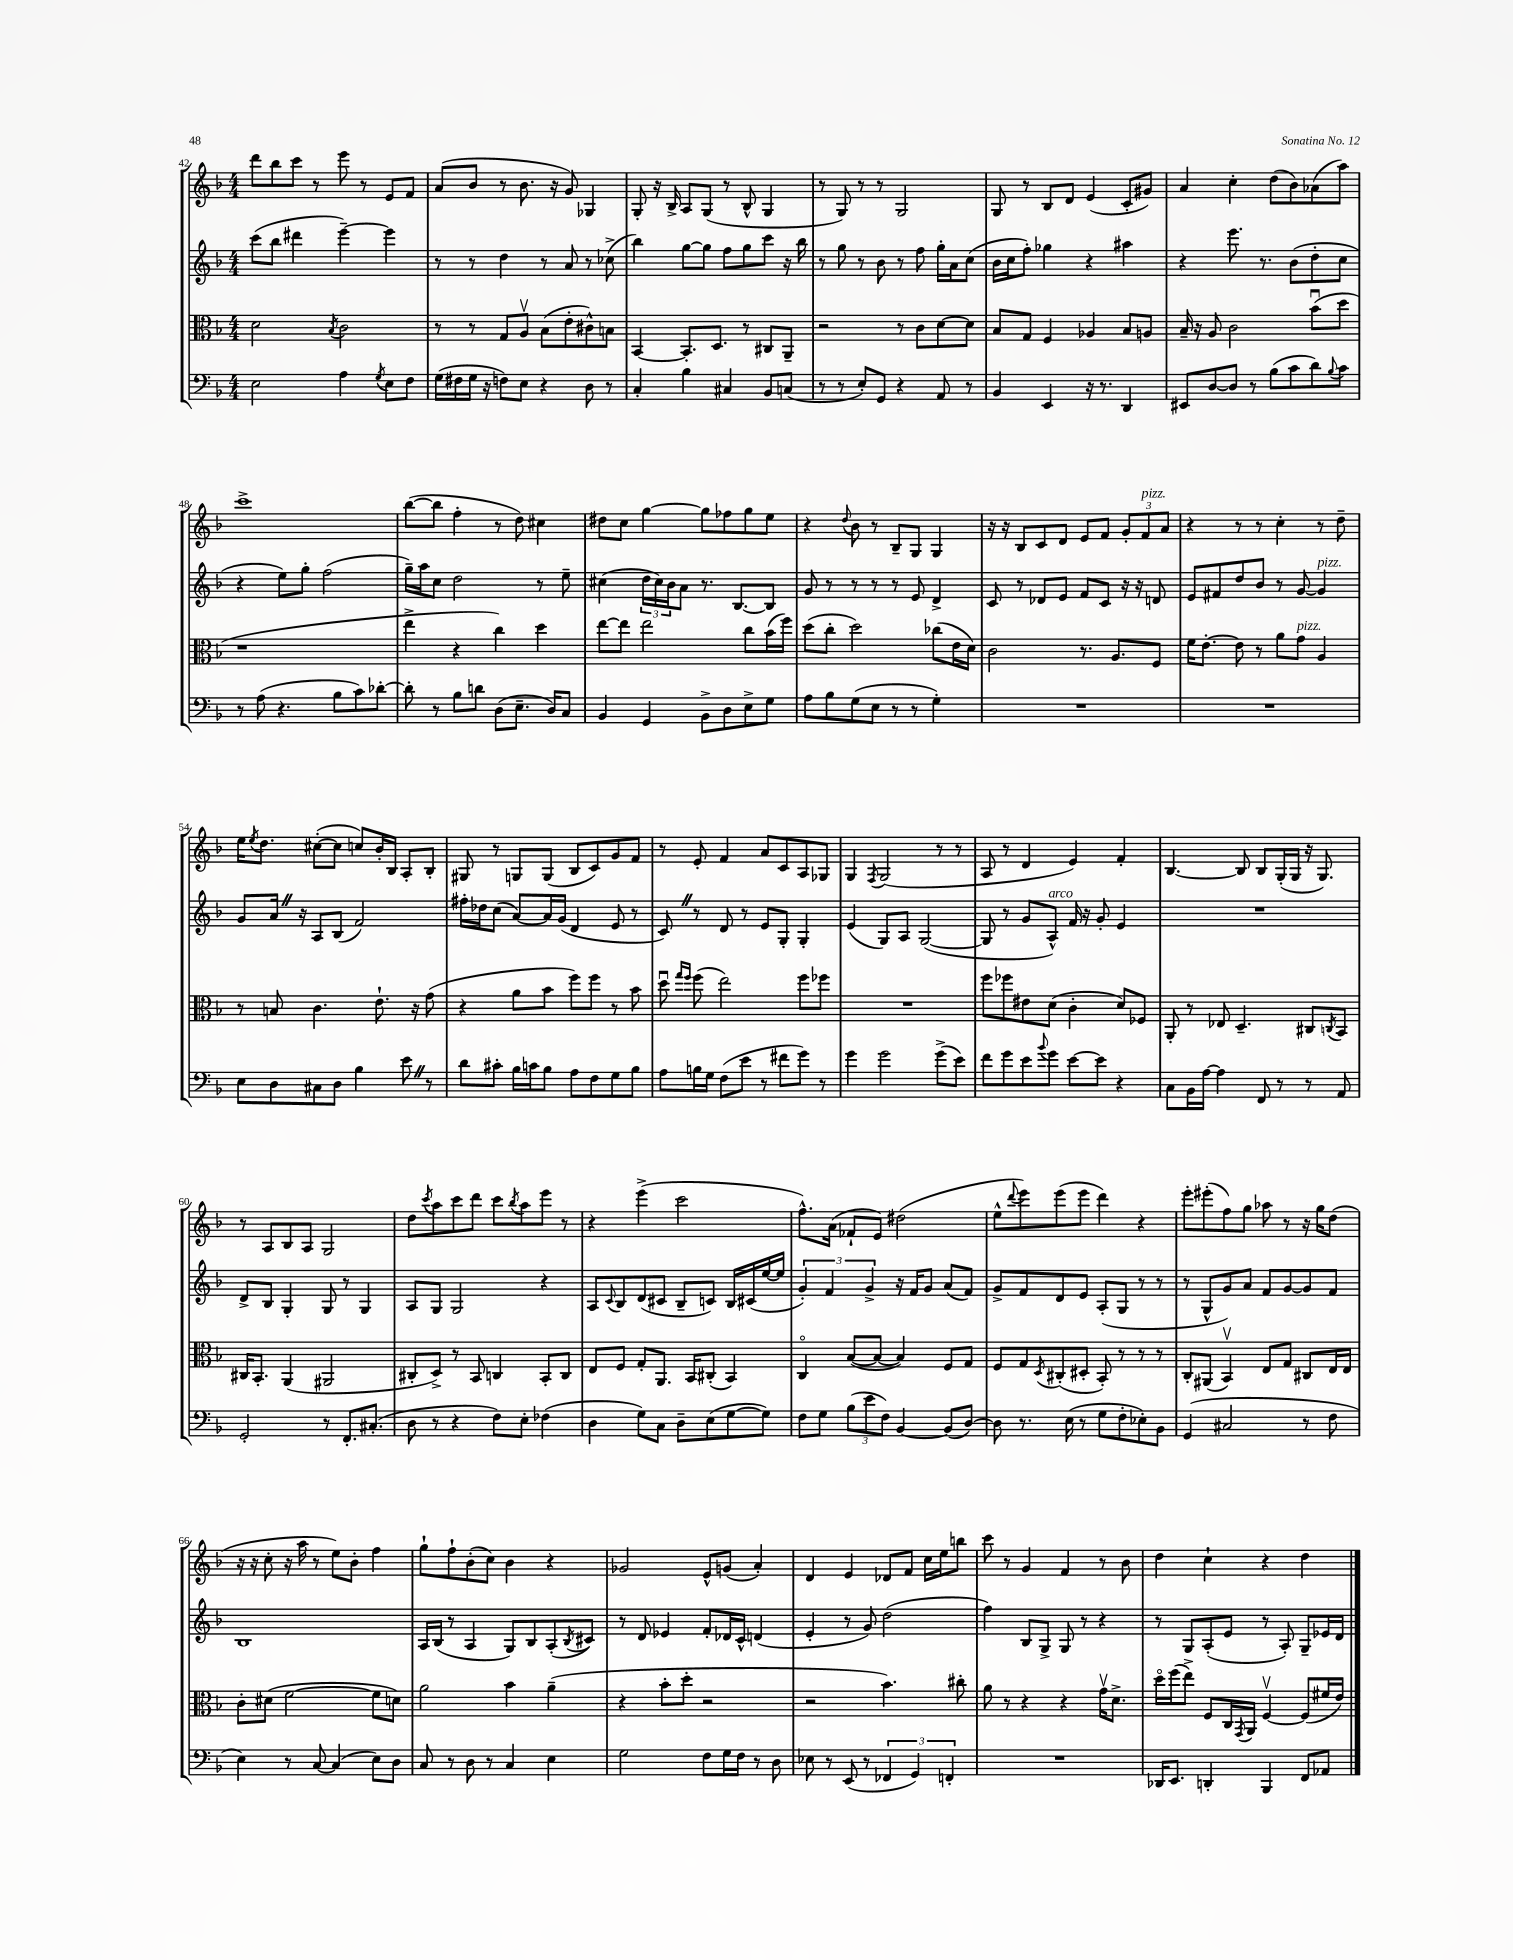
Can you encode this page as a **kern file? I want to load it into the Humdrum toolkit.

**kern	**kern	**kern	**kern
*staff4	*staff3	*staff2	*staff1
*clefF4	*clefC3	*clefG2	*clefG2
*k[b-]	*k[b-]	*k[b-]	*k[b-]
*M4/4	*M4/4	*M4/4	*M4/4
2E	2d	(8ccc	8ddd
.	.	8bb-	8bb-
.	.	4ddd#	8ccc
.	.	.	8r
.	8qB-	.	.
4A	2c	[4eee~)	8eee
.	.	.	8r
8qG	.	.	.
8E	.	4eee]	8e
8F	.	.	8f
=	=	=	=
(16G	8r	8r	(8a
16F#	.	.	.
16G	8r	8r	8b-
16r	.	.	.
8F)	8G	4dd	8r
8E	8Av	.	8.b-
4r	(8B-	8r	.
.	.	.	16r
.	8e'	8a	8g)
8D	8c#^^)	8r	4G-
8r	8B	(8cc-^	.
=	=	=	=
4C'	[4BB-	4bb-)	8G'
.	.	.	16r
.	.	.	16B-^
4B-	8.BB-']	[8gg	8A
.	.	8gg]	(8G
.	8.D	.	.
4C#	.	8ff	8r
.	8r	8gg	8B-^^
8BB-	8C#	8ccc	4G
(8C	8AA~	16r	.
.	.	16bb-	.
=	=	=	=
8r	2r	8r	8r
8r	.	8gg	8G)
8E')	.	8r	8r
8GG	.	8b-	8r
4r	8r	8r	2G
.	8c	8ff	.
8AA	[8d	16gg'	.
.	.	16a	.
8r	8d]	(8cc	.
=	=	=	=
4BB-	8B-	16b-	8G
.	.	16cc	.
.	8G	8ff')	8r
4EE	4F	4gg-	8B-
.	.	.	8d
16r	4A-	4r	(4e
8.r	.	.	.
4DD	8B-	4aa#	8c'
.	8A	.	8g#)
=	=	=	=
8EE#	16B-~	4r	4a
.	16r	.	.
[8D	8A	.	.
8D]	2c	8.eee	4cc'
8r	.	.	.
.	.	8.r	.
(8B-	.	.	(8dd
8c	.	(8b-	8b-)
8d)	(8b-u	8dd'	(8a-
8qqB-	.	.	.
8c	8dd	8cc	8aa)
=	=	=	=
8r	1r	4r	1ccc^
(8A	.	.	.
4.r	.	8ee)	.
.	.	8gg'	.
.	.	(2ff	.
8B-	.	.	.
8c)	.	.	.
[8d-'	.	.	.
=	=	=	=
8d-']	4ee^	16gg~)	([8bb-
.	.	16aa	.
8r	.	8cc	8bb-]
8B-	4r	2dd	4ff'
8d	.	.	.
(8D	4cc)	.	8r
8.E~	.	.	8dd)
.	4dd	8r	4cc#
16D)	.	.	.
8C	.	8ee~	.
=	=	=	=
4BB-	[8ee	(4cc#	8dd#
.	8ee]	.	8cc
4GG	2ee	24dd	[4gg
.	.	24cc#)	.
.	.	24b-	.
.	.	8a	.
8BB-^	.	8.r	8gg]
8D	.	.	8ff-
.	.	[8.B-	.
8E^	8cc	.	8gg
8G	(16b-	8B-]	8ee
.	16ff)	.	.
=	=	=	=
8A	(8dd	8g	4r
8B-	8cc'	8r	.
.	.	.	8qqdd
(8G	2dd)	8r	8b-
8E	.	8r	8r
8r	.	8r	8B-~
8r	.	8e	8G
4G')	(8cc-	4d^	4G
.	16e	.	.
.	16d)	.	.
=	=	=	=
1r	2c	8c	16r
.	.	.	16r
.	.	8r	8B-
.	.	8d-	8c
.	.	8e	8d
.	8.r	8f	8e
.	.	8c	8f
.	8.A	.	.
.	.	16r	12g'
.	.	16r	.
.	.	.	12f
.	8F	8d	.
.	.	.	12a
=	=	=	=
1r	16f	8e	4r
.	[8.e'	.	.
.	.	8f#	.
.	8e]	8dd	8r
.	8r	8b-	8r
.	8a	8r	4cc'
.	8g	[8g	.
.	4A	4g]	8r
.	.	.	8dd~
=	=	=	=
8E	8r	8g	16ee
.	.	.	8qee
.	.	.	8.dd
8D	8B	16a	.
.	.	16r	.
8C#	4.c	8A	([8cc#'
8D	.	(8B-	8cc#]
4B-	.	2f)	8cc)
.	8.e`	.	16b-'
.	.	.	16B-
8e	.	.	8A'
.	16r	.	.
8r	(8g	.	8B-'
=	=	=	=
8d	4r	16ff#'	8G#
.	.	16dd-	.
8c#'	.	(8cc	8r
16B-	8a	[8a)	8G
16c	.	.	.
8B-	8b-	16a]	(8G
.	.	(16g	.
8A	8ff)	4d	8B-
8F	8ff	.	8c)
8G	8r	8e	8g
8B-	8b-	8r	8f
=	=	=	=
8A	8ddu	8c)	8r
.	16qqgg	.	.
.	16qqff	.	.
16B	(8ff	8r	8e'
16G	.	.	.
(8F	2ee)	8d	4f
8e	.	8r	.
8r	.	8e	8a
8f#	.	8G'	8c
8g)	8ff	4G'	8A
8r	8ff-	.	8G-
=	=	=	=
4g	1r	(4e	4G
.	.	.	8qF
2g	.	8G)	(2G
.	.	8A	.
.	.	([2G	.
(8g^	.	.	8r
8e)	.	.	8r
=	=	=	=
8f	8ff	8G]	8A
8g	8ff-	8r	8r
8e	8e#	8g	4d
8qqb-	.	.	.
8g	(8d	8A^^)	.
[8e	4c'	16f	4e)
.	.	16r	.
8e]	.	8g'	.
4r	8d)	4e	4f'
.	8F-	.	.
=	=	=	=
8C	8AA'	1r	[4.B-
16BB-	8r	.	.
[16A	.	.	.
4A]	8E-	.	.
.	4.D~	.	8B-]
8FF	.	.	8B-
8r	.	.	(16G'
.	.	.	16G
8r	8C#	.	16r
.	.	.	8.G)
.	8qC	.	.
8AA	8BB-	.	.
=	=	=	=
2GG'	16C#	8d^	8r
.	8.BB-'	.	.
.	.	8B-	8A
.	(4AA	4G'	8B-
.	.	.	8A
8r	2AA#	8G	2G
8.FF'	.	8r	.
.	.	4G	.
(8.C#'	.	.	.
=	=	=	=
8D	8C#'	8A	8dd
.	.	.	8qccc
8r	8D^)	8G	8aa
4r	8r	2G	8ccc
.	8BB-	.	8ddd
8F)	4C	.	8ccc
.	.	.	8qbb-
8E'	.	.	8aa
(4F-	8BB-'	4r	8eee
.	8C	.	8r
=	=	=	=
4D	8E	8A	4r
.	.	8qqc	.
.	8F	8B-	.
8G)	8G'	(8d	(4eee^
8C	8.AA	8c#	.
8D~	.	8B-~	2ccc
.	16BB-	.	.
(8E	(8C#'	8c)	.
[8G	4BB-)	16B-	.
.	.	(16c#	.
8G])	.	[16ee	.
.	.	16ee]	.
=	=	=	=
8F	4Co	6g')	8.ff^^)
8G	.	.	.
.	.	6f	.
.	.	.	(16a
(12B-	([8B-	.	8f-`
12e	.	6g^	.
.	8B-_	.	8e)
12F)	.	.	.
[4BB-	4B-])	16r	(2dd#
.	.	16f	.
.	.	8g	.
(8BB-]	8F	(8a	.
[8D)	8G	8f)	.
=	=	=	=
8D]	8F	8g^	8ee^^
.	.	.	8qqddd
8.r	8G	8f	8eee)
.	8qD	.	.
.	(8C#'	8d	(8eee
(16E	.	.	.
8r	8D#'	8e	8eee
8G	8BB-')	(8A'	4ddd)
8F'	8r	8G	.
8E-')	8r	8r	4r
8BB-	8r	8r	.
=	=	=	=
(4GG	8C'	8r	8eee'
.	(8AA#	8G^^	(8eee#'
2C#	4BB-v)	8g)	8ff)
.	.	8a	8gg
.	8E	8f	8aa-
.	8G	[8g	8r
8r	8C#	8g]	16r
.	.	.	16gg
8F	16E	8f	(8dd
.	16E	.	.
=	=	=	=
4E)	8c'	1B-	16r
.	.	.	16r
.	(8d#	.	8cc'
8r	[2f	.	16r
.	.	.	16aa
[8C	.	.	8r
(4C]	.	.	8ee)
.	.	.	8b-'
8E)	8f]	.	4ff
8D	8d)	.	.
=	=	=	=
8C	2a	16A	8gg`
.	.	(16B-	.
8r	.	8r	8ff`
8D	.	4A	(8b-'
8r	.	.	8cc)
4C	4b-	8G)	4b-
.	.	8B-	.
4E	(4a~	(8A'	4r
.	.	8qB-	.
.	.	8c#)	.
=	=	=	=
2G	4r	8r	2g-
.	.	8d	.
.	8b-'	4e-	.
.	8dd'	.	.
8F	2r	8f'	8e^^
16G	.	16d-	(8g
16F	.	16c^^	.
8r	.	(4d	4a')
8D	.	.	.
=	=	=	=
8E-	2r	4e'	4d
8r	.	.	.
(8EE	.	8r	4e
8r	.	8g)	.
6FF-	4.b-)	(2dd	8d-
.	.	.	8f
6GG)	.	.	.
.	.	.	16cc
.	.	.	16ee
6FF'	.	.	.
.	8cc#'	.	8bb
=	=	=	=
1r	8a	4ff)	8ccc
.	8r	.	8r
.	4r	8B-	4g
.	.	8G^	.
.	4r	8G	4f
.	.	8r	.
.	16gv	4r	8r
.	8.d^	.	.
.	.	.	8b-
=	=	=	=
16DD-	16ddo	8r	4dd
8.EE	(16ff	.	.
.	8ee^)	8G	.
4DD'	8F	(8A'	4cc`
.	16C	8e	.
.	8qGG	.	.
.	16AA	.	.
4BBB-	[4Fv	8r	4r
.	.	8A')	.
8FF	(8F]	8G~	4dd
8AA-	16f#	16e-	.
.	16e)	16d	.
==	==	==	==
*-	*-	*-	*-
